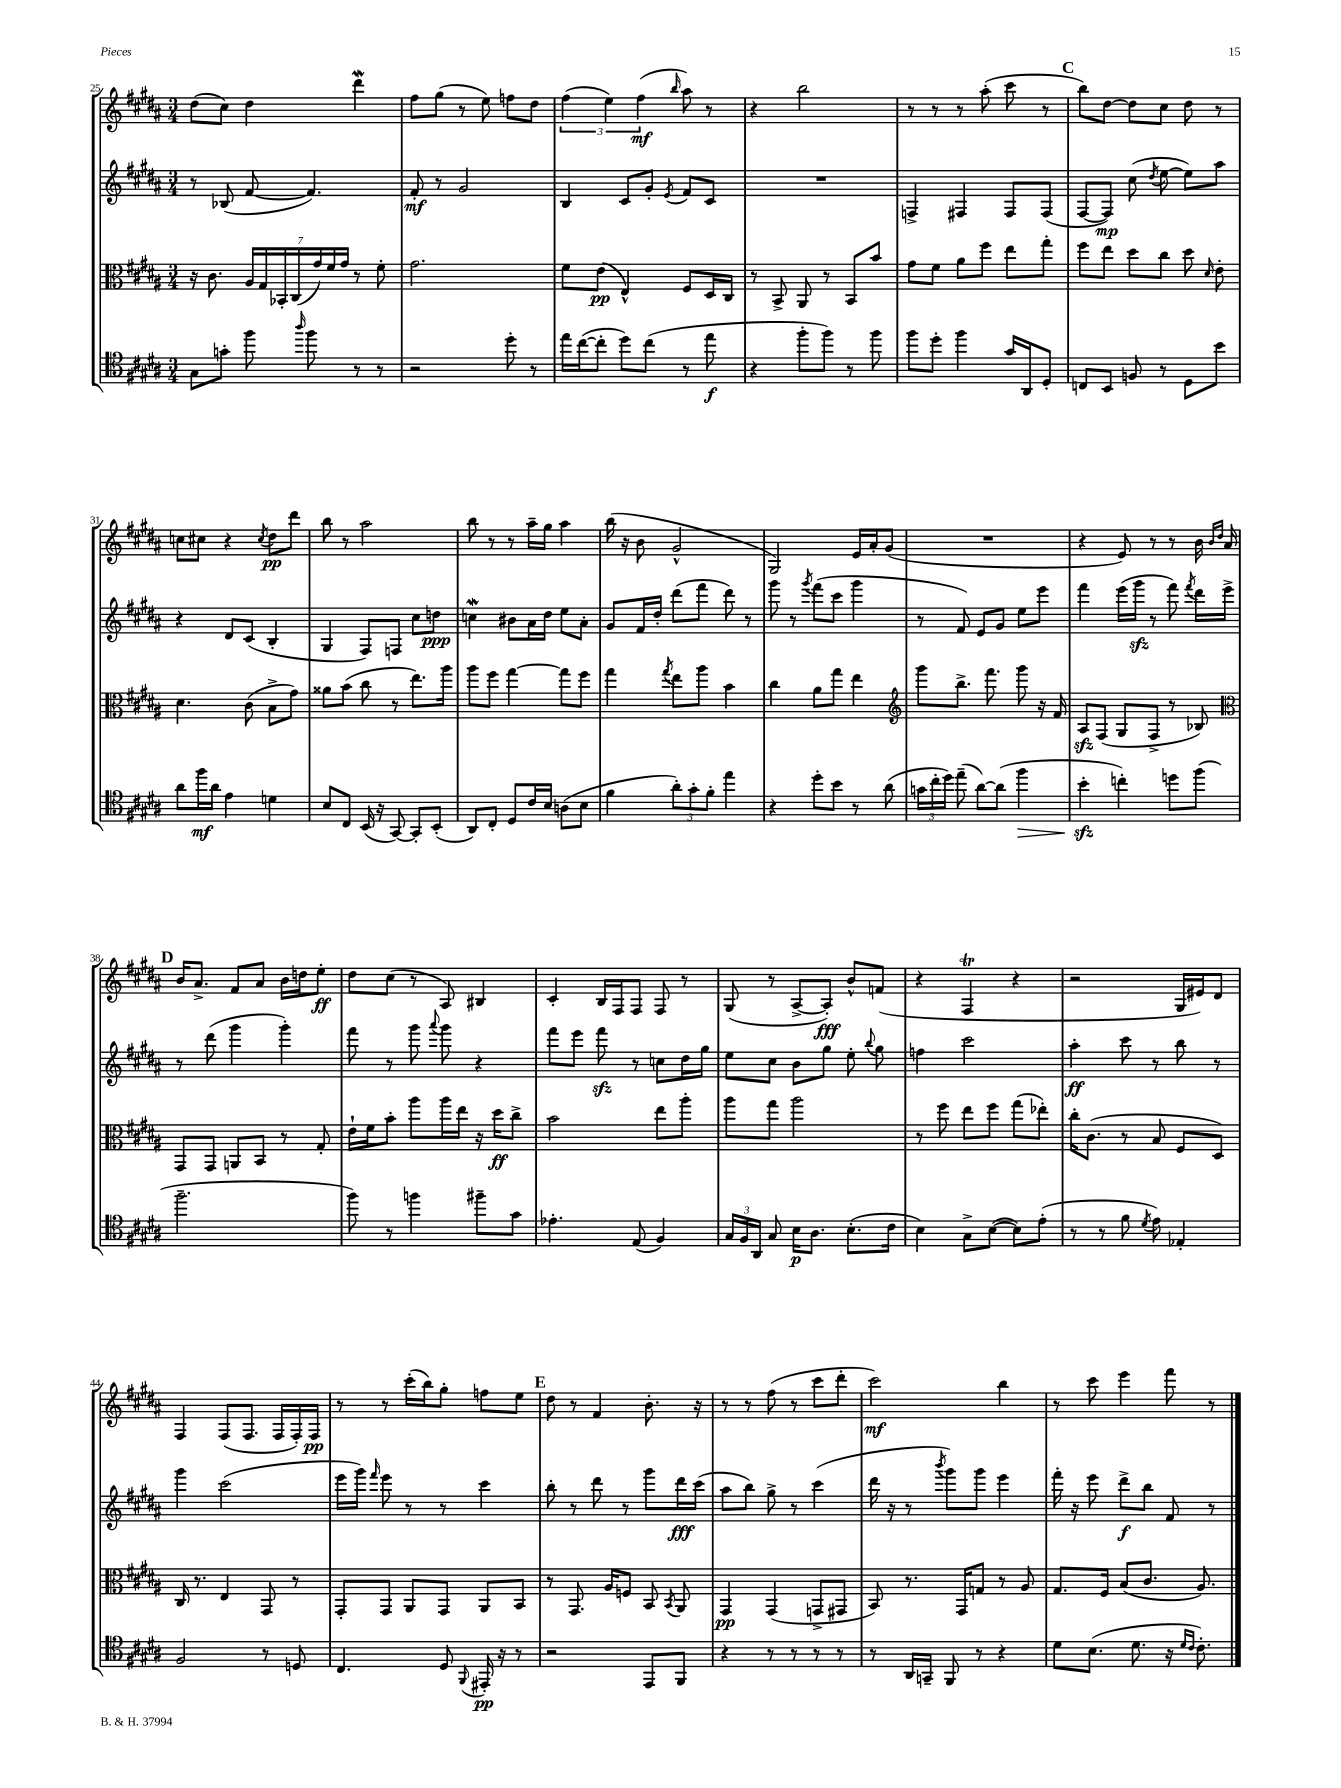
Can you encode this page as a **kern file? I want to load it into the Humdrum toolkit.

**kern	**dynam	**kern	**dynam	**kern	**dynam	**kern	**dynam
*part4	*part4	*part3	*part3	*part2	*part2	*part1	*part1
*staff4	*staff4	*staff3	*staff3	*staff2	*staff2	*staff1	*staff1
*clefC4	*	*clefC3	*	*clefG2	*	*clefG2	*
*k[f#c#g#d#a#]	*	*k[f#c#g#d#a#]	*	*k[f#c#g#d#a#]	*	*k[f#c#g#d#a#]	*
*M3/4	*	*M3/4	*	*M3/4	*	*M3/4	*
=25	=25	=25	=25	=25	=25	=25	=25
8G#\L	.	16r	.	8r	.	(8dd#\L	.
.	.	8.c#\	.	.	.	.	.
8gn'\J	.	.	.	(8B-X/	.	8cc#\J)	.
8ff#\	.	28A#/LL	.	[8f#/	.	4dd#\	.
.	.	28G#/	.	.	.	.	.
.	.	28BB-X'/	.	.	.	.	.
.	.	(28C#/	.	.	.	.	.
16qqaa#/	.	.	.	.	.	.	.
8ff#\	.	.	.	4.f#/])	.	.	.
.	.	28g#/)	.	.	.	.	.
.	.	28f#/	.	.	.	.	.
.	.	28g#/JJ	.	.	.	.	.
8r	.	8r	.	.	.	4ddd#W\	.
8r	.	8f#'\	.	.	.	.	.
=26	=26	=26	=26	=26	=26	=26	=26
2r	.	2.g#\	.	8f#'/	mf	8ff#\L	.
.	.	.	.	8r	.	(8gg#\J	.
.	.	.	.	2g#/	.	8r	.
.	.	.	.	.	.	8ee\)	.
8dd#'\	.	.	.	.	.	8ffn\L	.
8r	.	.	.	.	.	8dd#\J	.
=27	=27	=27	=27	=27	=27	=27	=27
16ee\LL	.	8f#\L	.	4B/	.	(6ff#\	.
([16cc#\J	.	.	.	.	.	.	.
8cc#'\J]	.	(8e\J	pp	.	.	.	.
.	.	.	.	.	.	6ee\)	.
8dd#\L)	.	4E^^/)	.	8c#/L	.	.	.
.	.	.	.	.	.	(6ff#\	mf
(8cc#\J	.	.	.	8g#'/J	.	.	.
.	.	.	.	8qe/	.	16qqbb/	.
8r	.	8F#/L	.	8f#/L	.	8aa#\)	.
8ee\	f	16D#/L	.	8c#/J	.	8r	.
.	.	16C#/JJ	.	.	.	.	.
=28	=28	=28	=28	=28	=28	=28	=28
4r	.	8r	.	2.r	.	4r	.
.	.	8BB^/	.	.	.	.	.
8ff#'\L	.	8AA#/	.	.	.	2bb\	.
8ff#\J)	.	8r	.	.	.	.	.
8r	.	8BB/L	.	.	.	.	.
8ff#\	.	8b/J	.	.	.	.	.
=29	=29	=29	=29	=29	=29	=29	=29
8ff#\L	.	8g#\L	.	4Fn^/	.	8r	.
8dd#'\J	.	8f#\J	.	.	.	8r	.
4ff#\	.	8a#\L	.	4F#X/	.	8r	.
.	.	8ff#\J	.	.	.	(8aa#'\	.
16g#/LL	.	8ee\L	.	8F#/L	.	8ccc#\	.
16AA#/J	.	.	.	.	.	.	.
8D#'/J	.	8gg#'\J	.	(8F#/J	.	8r	.
!!LO:REH:place=s1:t=C
=30	=30	=30	=30	=30	=30	=30	=30
8Cn/L	.	8ff#\L	.	[8F#/L	.	8bb\L)	.
8BB/J	.	8ee\J	.	8F#/J])	mp	[8dd#\J	.
8Fn/	.	8dd#\L	.	(8cc#\	.	8dd#\L]	.
.	.	.	.	8qdd#/	.	.	.
8r	.	8cc#\J	.	[8ee\	.	8cc#\J	.
8D#\L	.	8dd#\	.	8ee\L])	.	8dd#\	.
.	.	16qqd#/	.	.	.	.	.
8b\J	.	8e'\	.	8aa#\J	.	8r	.
!!LO:LB:g=z
=31	=31	=31	=31	=31	=31	=31	=31
8a#\L	.	4.d#\	.	4r	.	8ccn\L	.
16ff#\L	mf	.	.	.	.	8cc#X\J	.
16a#\JJ	.	.	.	.	.	.	.
4e\	.	.	.	8d#/L	.	4r	.
.	.	(8c#\	.	(8c#/J	.	.	.
.	.	.	.	.	.	8qcc#/	.
4dn\	.	8B^\L	.	4B'/	.	8dd#\L	pp
.	.	8g#\J)	.	.	.	8ddd#\J	.
=32	=32	=32	=32	=32	=32	=32	=32
8B/L	.	8a##X\L	.	4G#/	.	8bb\	.
8C#/J	.	(8b\J	.	.	.	8r	.
(16BB/	.	8cc#\	.	8F#/L)	.	2aa#\	.
16r	.	.	.	.	.	.	.
[8GG#/)	.	8r	.	8Fn/J	.	.	.
8GG#'/L]	.	8.ee\L)	.	8cc#\L	.	.	.
(8BB'/J	.	.	.	8ddn\J	ppp	.	.
.	.	16aa#\Jk	.	.	.	.	.
=33	=33	=33	=33	=33	=33	=33	=33
8AA#/L)	.	8aa#\L	.	4ccnw\	.	8bb\	.
8C#'/J	.	8ff#\J	.	.	.	8r	.
8D#/L	.	[4gg#\	.	8b#X\L	.	8r	.
16c#/L	.	.	.	16a#\L	.	16aa#~\LL	.
16B/JJ	.	.	.	16dd#\JJ	.	16gg#\JJ	.
(8An\L	.	8gg#\L]	.	8ee\L	.	4aa#\	.
8B\J	.	8ff#\J	.	8a#'\J	.	.	.
=34	=34	=34	=34	=34	=34	=34	=34
4f#\	.	4gg#\	.	8g#/L	.	(16bb\	.
.	.	.	.	.	.	16r	.
.	.	.	.	16f#/L	.	8b\	.
.	.	.	.	16dd#'/JJ	.	.	.
.	.	8qgg#/	.	.	.	.	.
12a#'\L)	.	8ee\L	.	(8ddd#\L	.	2g#^^/	.
12g#'\	.	.	.	.	.	.	.
.	.	8aa#\J	.	8fff#\J	.	.	.
12f#'\J	.	.	.	.	.	.	.
4ee\	.	4b\	.	8ddd#\)	.	.	.
.	.	.	.	8r	.	.	.
=35	=35	=35	=35	=35	=35	=35	=35
4r	.	4cc#\	.	8ggg#\	.	2G#/)	.
.	.	.	.	8r	.	.	.
.	.	.	.	8qggg#/	.	.	.
8dd#'\L	.	8a#\L	.	(8fff#\L	.	.	.
8b\J	.	8gg#\J	.	8ccc#\J	.	.	.
8r	.	4ee\	.	4ggg#\	.	16e/LL	.
.	.	.	.	.	.	16a#'/J	.
(8a#\	.	.	.	.	.	(8g#/J	.
=36	=36	=36	=36	=36	=36	=36	=36
*	*	*clefG2	*	*	*	*	*
24gn\LL	.	8ggg#\L	.	8r	.	2.r	.
24cc#'\	.	.	.	.	.	.	.
24dd#\JJ)	.	.	.	.	.	.	.
(8ee~\	.	8.bb^\J	.	8f#/)	.	.	.
[8a#\L)	.	.	.	8e/L	.	.	.
.	.	8.fff#\	.	.	.	.	.
(8a#\J]	.	.	.	8g#/J	.	.	.
!	!LO:HP:b	!	!	!	!	!	!
4ff#\	>	8ggg#\	.	8ee\L	.	.	.
.	.	16r	.	8eee\J	.	.	.
.	.	16f#/	.	.	.	.	.
=37	=37	=37	=37	=37	=37	=37	=37
4bzz'\	.	8A#zz/L	.	4fff#\	.	4r	.
.	.	(8F#/J	.	.	.	.	.
4ccn'\)	]	8G#/L	.	(16eee\LL	.	8e/)	.
.	.	.	.	16ggg#zz\JJ	.	.	.
.	.	8F#^/J	.	8r	.	8r	.
8ddn\L	.	8r	.	8fff#\)	.	8r	.
.	.	.	.	8qfff#/	.	.	.
(8ff#\J	.	8B-X/)	.	16ddd#\LL	.	16b\	.
.	.	.	.	.	.	16qqb/LL	.
.	.	.	.	.	.	16qqdd#/JJ	.
.	.	.	.	16eee^\JJ	.	16a#/	.
!!LO:LB:g=z
!!LO:REH:place=s1:t=D
=38	=38	=38	=38	=38	=38	=38	=38
*	*	*clefC3	*	*	*	*	*
2.ff#~\	.	8GG#/L	.	8r	.	16b/KL	.
.	.	.	.	.	.	8.a#^/J	.
.	.	8GG#/J	.	(8ddd#\	.	.	.
.	.	8AAn/L	.	4ggg#\	.	8f#/L	.
.	.	8BB/J	.	.	.	8a#/J	.
.	.	8r	.	4ggg#'\)	.	16b\LL	.
.	.	.	.	.	.	16ddn\J	.
.	.	8G#'/	.	.	.	8ee'\J	ff
=39	=39	=39	=39	=39	=39	=39	=39
8ff#\)	.	16e`\LL	.	8fff#\	.	8dd#\L	.
.	.	16f#\J	.	.	.	.	.
8r	.	8b'\J	.	8r	.	(8cc#\J	.
4ffn\	.	8aa#\L	.	8ggg#\	.	8r	.
.	.	.	.	8qqaaa#/	.	.	.
.	.	16aa#\L	.	8ggg#\	.	8A#/)	.
.	.	16ee\JJ	.	.	.	.	.
8ff#X~\L	.	16r	.	4r	.	4B#X/	.
.	.	16dd#\KL	ff	.	.	.	.
8g#\J	.	8cc#^\J	.	.	.	.	.
=40	=40	=40	=40	=40	=40	=40	=40
4.e-X'\	.	2b\	.	8fff#\L	.	4c#'/	.
.	.	.	.	8eee\J	.	.	.
.	.	.	.	8fff#zz\	.	16B/LL	.
.	.	.	.	.	.	16F#/J	.
(8E/	.	.	.	8r	.	8F#/J	.
4F#/)	.	8ee\L	.	8ccn\L	.	8F#/	.
.	.	8aa#'\J	.	16dd#\L	.	8r	.
.	.	.	.	16gg#\JJ	.	.	.
=41	=41	=41	=41	=41	=41	=41	=41
24G#/LL	.	8aa#\L	.	8ee\L	.	(8G#/	.
24F#/	.	.	.	.	.	.	.
24AA#/JJ	.	.	.	.	.	.	.
8G#/	.	8gg#\J	.	8cc#\J	.	8r	.
16B\KL	p	2aa#\	.	8b\L	.	[8A#^/L	.
8.A#\J	.	.	.	.	.	.	.
.	.	.	.	8gg#\J	.	8A#'/J])	fff
(8.B'\L	.	.	.	8ee'\	.	8b^^/L	.
.	.	.	.	8qqbb/	.	.	.
.	.	.	.	8gg#\	.	(8fn/J	.
16c#\Jk	.	.	.	.	.	.	.
=42	=42	=42	=42	=42	=42	=42	=42
4B\)	.	8r	.	4ffn\	.	4r	.
.	.	8ff#\	.	.	.	.	.
8G#^\L	.	8ee\L	.	2ccc#\	.	4F#T/	.
([8B\J	.	8ff#\J	.	.	.	.	.
8B\L])	.	(8gg#\L	.	.	.	4r	.
(8e'\J	.	8ee-X'\J)	.	.	.	.	.
=43	=43	=43	=43	=43	=43	=43	=43
8r	.	16cc#'\KL	.	4aa#'\	ff	2r	.
.	.	(8.c#\J	.	.	.	.	.
8r	.	.	.	.	.	.	.
8f#\	.	8r	.	8ccc#\	.	.	.
8qd#/	.	.	.	.	.	.	.
8e\)	.	8B/	.	8r	.	.	.
4E-X'/	.	8F#/L	.	8bb\	.	16G#/LL	.
.	.	.	.	.	.	16e#X/J)	.
.	.	8D#/J)	.	8r	.	8d#/J	.
!!LO:LB:g=z
=44	=44	=44	=44	=44	=44	=44	=44
2F#/	.	16C#/	.	4ggg#\	.	4F#/	.
.	.	8.r	.	.	.	.	.
.	.	4E/	.	(2ccc#\	.	(8F#/L	.
.	.	.	.	.	.	8.F#/J	.
8r	.	8GG#/	.	.	.	.	.
.	.	.	.	.	.	16F#/LL	.
8Dn/	.	8r	.	.	.	16F#'/)	.
.	.	.	.	.	.	16F#/JJ	pp
=45	=45	=45	=45	=45	=45	=45	=45
4.C#/	.	8GG#'/L	.	16eee\LL	.	8r	.
.	.	.	.	16ggg#\JJ)	.	.	.
.	.	.	.	16qqfff#/	.	.	.
.	.	8GG#/J	.	8eee\	.	8r	.
.	.	8AA#/L	.	8r	.	(16ccc#'\LL	.
.	.	.	.	.	.	16bb\J)	.
8D#/	.	8GG#/J	.	8r	.	8gg#'\J	.
8qqFF#/	.	.	.	.	.	.	.
16EE#X'/	pp	8AA#/L	.	4ccc#\	.	8ffn\L	.
16r	.	.	.	.	.	.	.
8r	.	8BB/J	.	.	.	8ee\J	.
!!LO:REH:place=s1:t=E
=46	=46	=46	=46	=46	=46	=46	=46
2r	.	8r	.	8bb'\	.	8dd#\	.
.	.	8.GG#/	.	8r	.	8r	.
.	.	.	.	8ddd#\	.	4f#/	.
.	.	16A#/KL	.	.	.	.	.
.	.	8Fn/J	.	8r	.	.	.
8EE/L	.	8BB/	.	8ggg#\L	.	8.b'\	.
.	.	8qBB/	.	.	.	.	.
8FF#/J	.	8AA#/	.	16ddd#\L	fff	.	.
.	.	.	.	(16ccc#\JJ	.	16r	.
=47	=47	=47	=47	=47	=47	=47	=47
4r	.	4GG#/	pp	8aa#\L	.	8r	.
.	.	.	.	8bb\J)	.	8r	.
8r	.	(4GG#/	.	8gg#^\	.	(8ff#\	.
8r	.	.	.	8r	.	8r	.
8r	.	8GGn^/L	.	(4ccc#\	.	8ccc#\L	.
8r	.	8GG#X/J	.	.	.	8ddd#'\J	.
=48	=48	=48	=48	=48	=48	=48	=48
8r	.	8BB/)	.	16ddd#\	.	2ccc#\)	mf
.	.	.	.	16r	.	.	.
16AA#/LL	.	8.r	.	8r	.	.	.
16GGn~/JJ	.	.	.	.	.	.	.
.	.	.	.	8qbbb/	.	.	.
8FF#/	.	.	.	8ggg#\L)	.	.	.
.	.	16GG#/KL	.	.	.	.	.
8r	.	8Gn/J	.	8ggg#\J	.	.	.
4r	.	8r	.	4eee\	.	4bb\	.
.	.	8A#/	.	.	.	.	.
=49	=49	=49	=49	=49	=49	=49	=49
8d#\L	.	8.G#/L	.	16fff#'\	.	8r	.
.	.	.	.	16r	.	.	.
(8.B\J	.	.	.	8eee\	.	8ccc#\	.
.	.	16F#/Jk	.	.	.	.	.
.	.	(8B/L	.	8ddd#^\L	f	4eee\	.
8.d#\	.	.	.	.	.	.	.
.	.	8.c#/J	.	8bb\J	.	.	.
16r	.	.	.	8f#/	.	8fff#\	.
16qqd#/LL	.	.	.	.	.	.	.
16qqc#/JJ	.	.	.	.	.	.	.
8.c#'\)	.	8.A#/)	.	.	.	.	.
.	.	.	.	8r	.	8r	.
==	==	==	==	==	==	==	==
*-	*-	*-	*-	*-	*-	*-	*-
